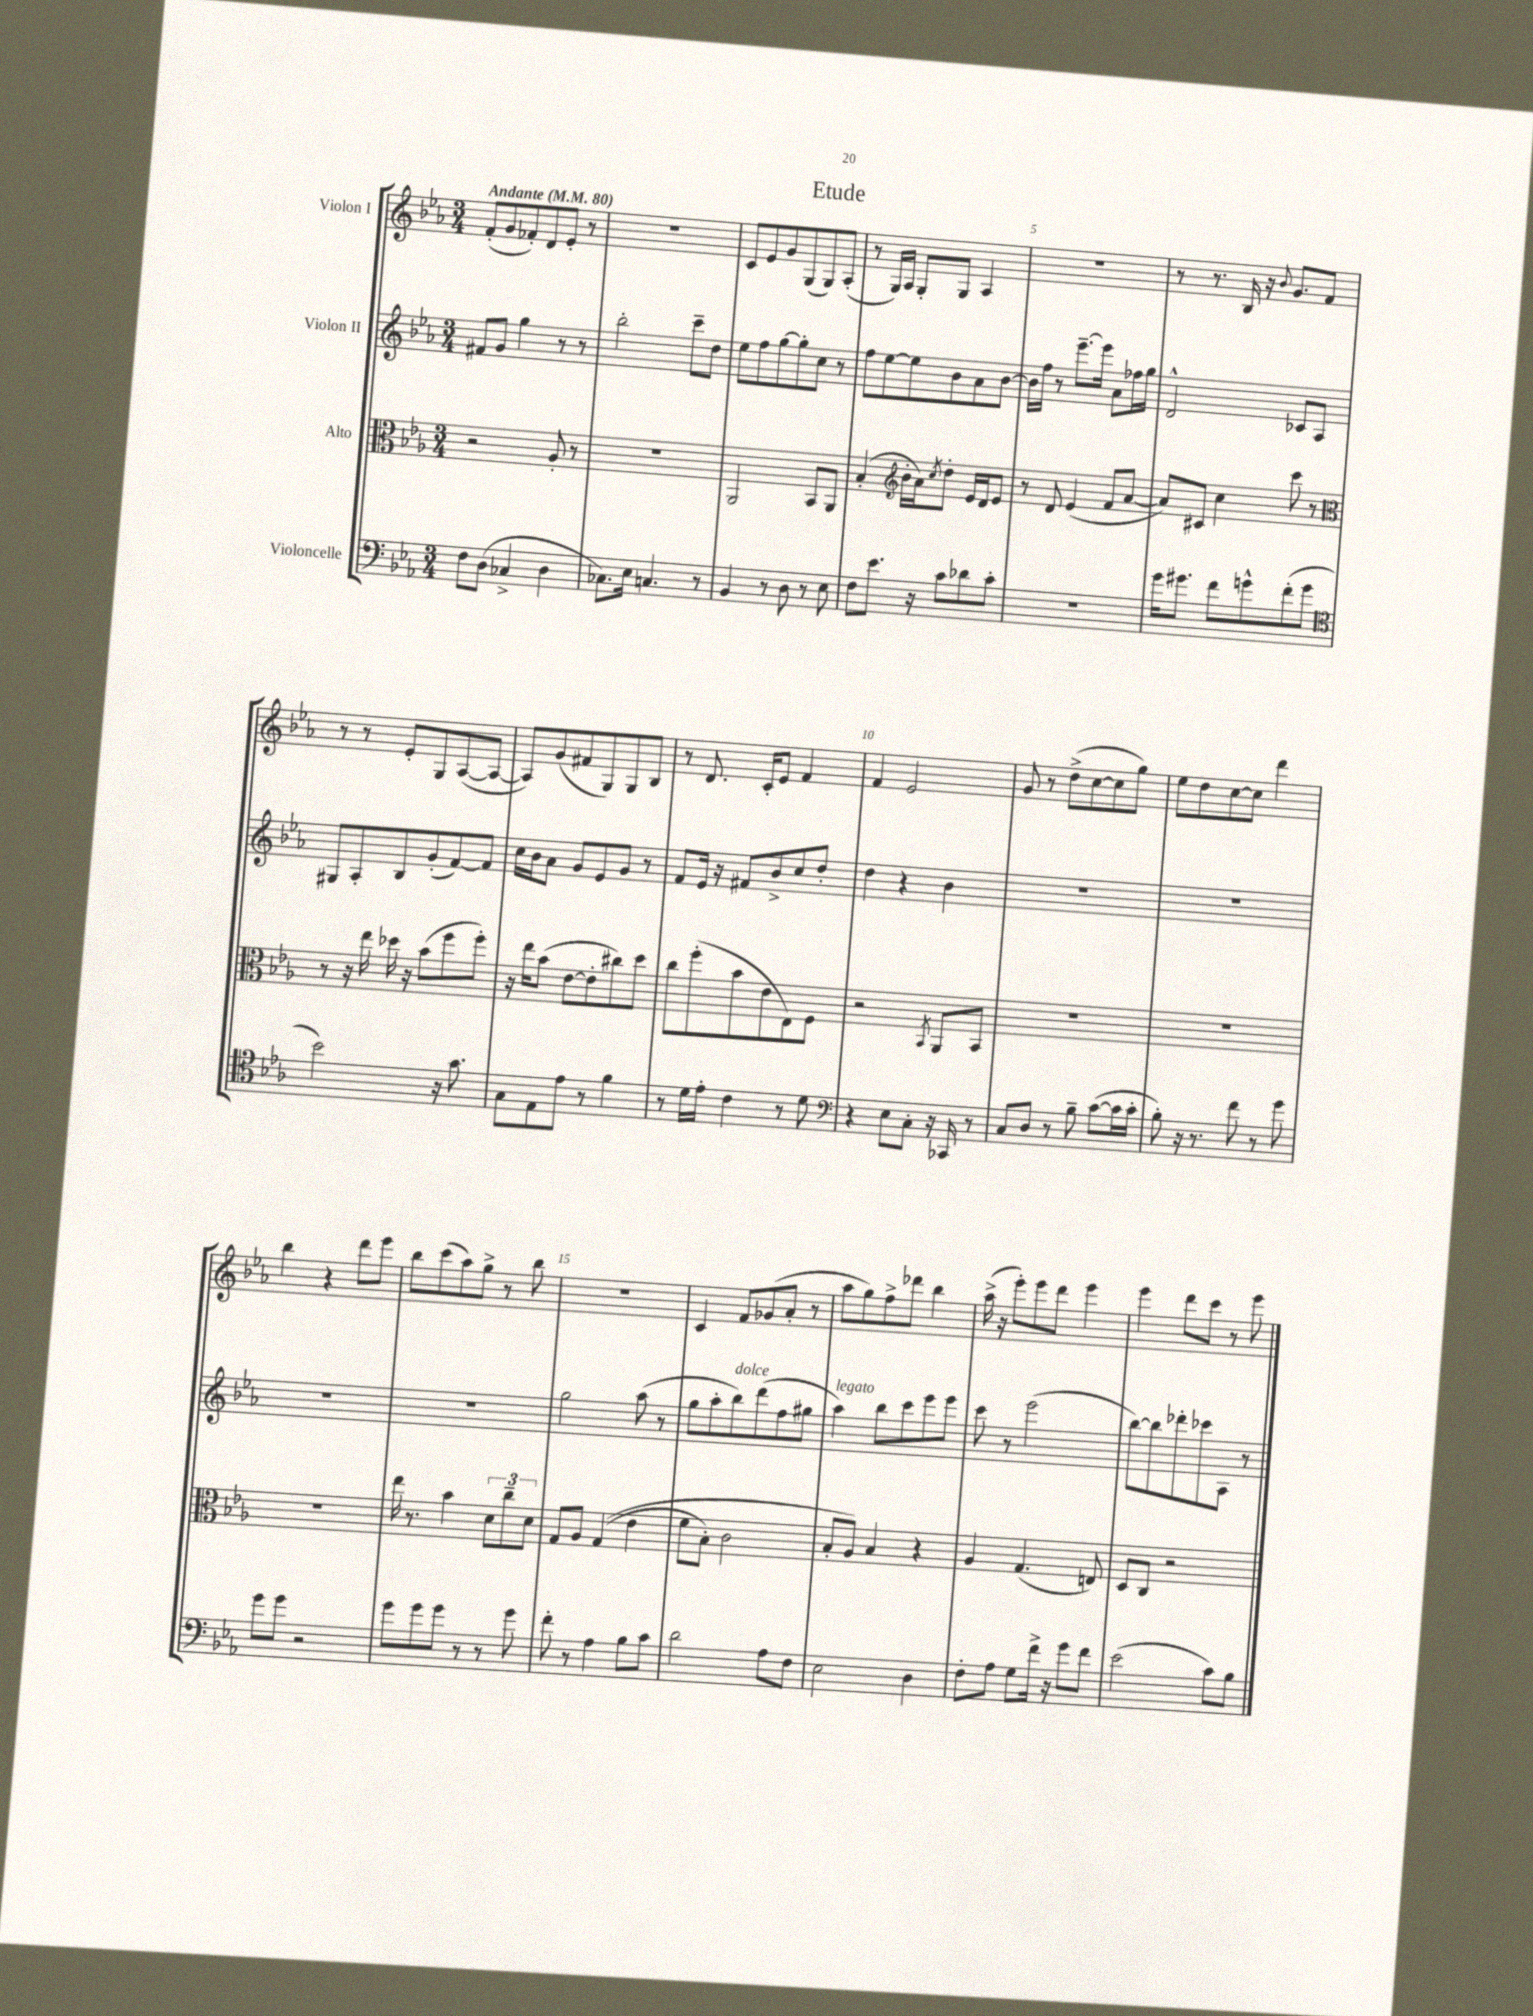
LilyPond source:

\header { title = "Etude" }
<<
\new StaffGroup <<
\new Staff = "s0" \with { instrumentName = "Violon I" } {
    \clef treble \key ees \major \numericTimeSignature \time 3/4 \tempo "Andante" 4 = 80
    f'8-.( g'8 fes'8-.) d'8 ees'8-. r8 |
    R2. |
    c'8 ees'8 g'8 g8( g8) aes8-.( |
    r8 g16) aes16 g8-. g8 aes4 |
    R2. |
    r8 r8. bes16 r16 \appoggiatura { bes'8 } g'8. f'8 |
    r8 r8 ees'8-. g8 aes8~( aes8~ |
    aes8) g'8( fis'8 g8) g8 bes8 |
    r8 d'8. c'16-. ees'8 f'4 |
    f'4 ees'2 |
    g'8 r8 d''8->( c''8~ c''8 g''8) |
    ees''8 d''8 c''8~ c''8 d'''4 |
    bes''4 r4 d'''8 ees'''8 |
    bes''8 c'''8( aes''8) g''8-> r8 bes''8 |
    R2. |
    c'4 f'8 ges'8( aes'8-. r8 |
    aes''8 g''8) f''8-> des'''8 bes''4 |
    aes''16->( r16 ees'''8-.) ees'''8 d'''8 ees'''4 |
    ees'''4 d'''8 c'''8 r8 ees'''8 \bar "|." |
}
\new Staff = "s1" \with { instrumentName = "Violon II" } {
    \clef treble \key ees \major \numericTimeSignature \time 3/4
    fis'8 g'8 g''4 r8 r8 |
    bes''2-. c'''8-- d''8 |
    ees''8 f''8 g''8~ g''8-. c''8 r8 |
    f''8 ees''8~ ees''8 bes'8 aes'8 bes'8~ |
    bes'16 f''16 r8 ees'''8.~-- ees'''16 aes'8 fes''16 g''16 |
    d'2-^ ces'8 aes8 |
    gis8 aes8-. bes8 g'8-.( f'8~) f'8 |
    c''16 bes'16 aes'8 g'8 ees'8 g'8 r8 |
    f'8 ees'16 r16 fis'8 bes'8-> c''8 d''8-. |
    d''4 r4 bes'4 |
    R2. |
    R2. |
    R2. |
    R2. |
    g''2 aes''8( r8 |
    g''8 aes''8-. bes''8^\markup { \italic "dolce" }) d'''8( f''8 gis''8 |
    aes''4^\markup { \italic "legato" }) bes''8 c'''8 ees'''8 ees'''8 |
    c'''8 r8 ees'''2( |
    bes''8~) bes''8 des'''8-. ces'''8 aes8 r8 \bar "|." |
}
\new Staff = "s2" \with { instrumentName = "Alto" } {
    \clef alto \key ees \major \numericTimeSignature \time 3/4
    r2 aes8-. r8 |
    R2. |
    aes,2 bes,8 aes,8 |
    bes4-.( \clef treble bes'16-. aes'16) \acciaccatura { c''8 } d''8-. ees'16 d'16 ees'8 |
    r8 d'8 ees'4( f'8 aes'8~ |
    aes'8) cis'8 c''4 c'''8 r8 |
    \clef alto r8 r16 ees''16 des''16 r16 bes'8( f''8 f''8-.) |
    r16 ees''16 bes'8( ees'8~ ees'8-. cis''8) d''8 |
    c''8 f''8-.( bes'8 ees'8 ees8) f8 |
    r2 \acciaccatura { bes,8 } aes,8 bes,8 |
    R2. |
    R2. |
    R2. |
    ees''16 r8. bes'4 \tuplet 3/2 { d'8 c''8-- d'8 } |
    g8 aes8 g4(\( ees'4 |
    f'8 bes8-.) c'2 |
    bes8-. aes8\) bes4 r4 |
    aes4 g4.( e8) |
    d8 c8 r2 \bar "|." |
}
\new Staff = "s3" \with { instrumentName = "Violoncelle" } {
    \clef bass \key ees \major \numericTimeSignature \time 3/4
    f8 d8( ces4-> d4 |
    ces8.) ees16 c4. r8 |
    bes,4 r8 d8 r8 ees8 |
    f8 ees'8. r16 c'8 des'8 c'8-. |
    R2. |
    g'16 gis'8. f'8 g'8-^ f'8-.( g'8 |
    \clef tenor bes'2) r16 g'8. |
    g8 ees8 ees'8 r8 f'4 |
    r8 d'16 ees'16-. c'4 r8 d'8 |
    \clef bass r4 ees8 c8-. r16 ces,16 r8 |
    c8 d8 r8 bes8-- c'8~( c'16 c'16-. |
    bes8-.) r16 r8. f'8 r8 g'8 |
    g'8 g'8 r2 |
    g'8 g'8 g'8 r8 r8 g'8 |
    f'8-. r8 aes4 bes8 c'8 |
    d'2 aes8 f8 |
    ees2 d4 |
    f8-. aes8 g8 f'16-> r16 g'8 f'8 |
    ees'2( c'8) bes8 \bar "|." |
}
>>
>>
\layout { \context { \Score \override BarNumber.break-visibility = ##(#f #t #t) barNumberVisibility = #(every-nth-bar-number-visible 5) } }
